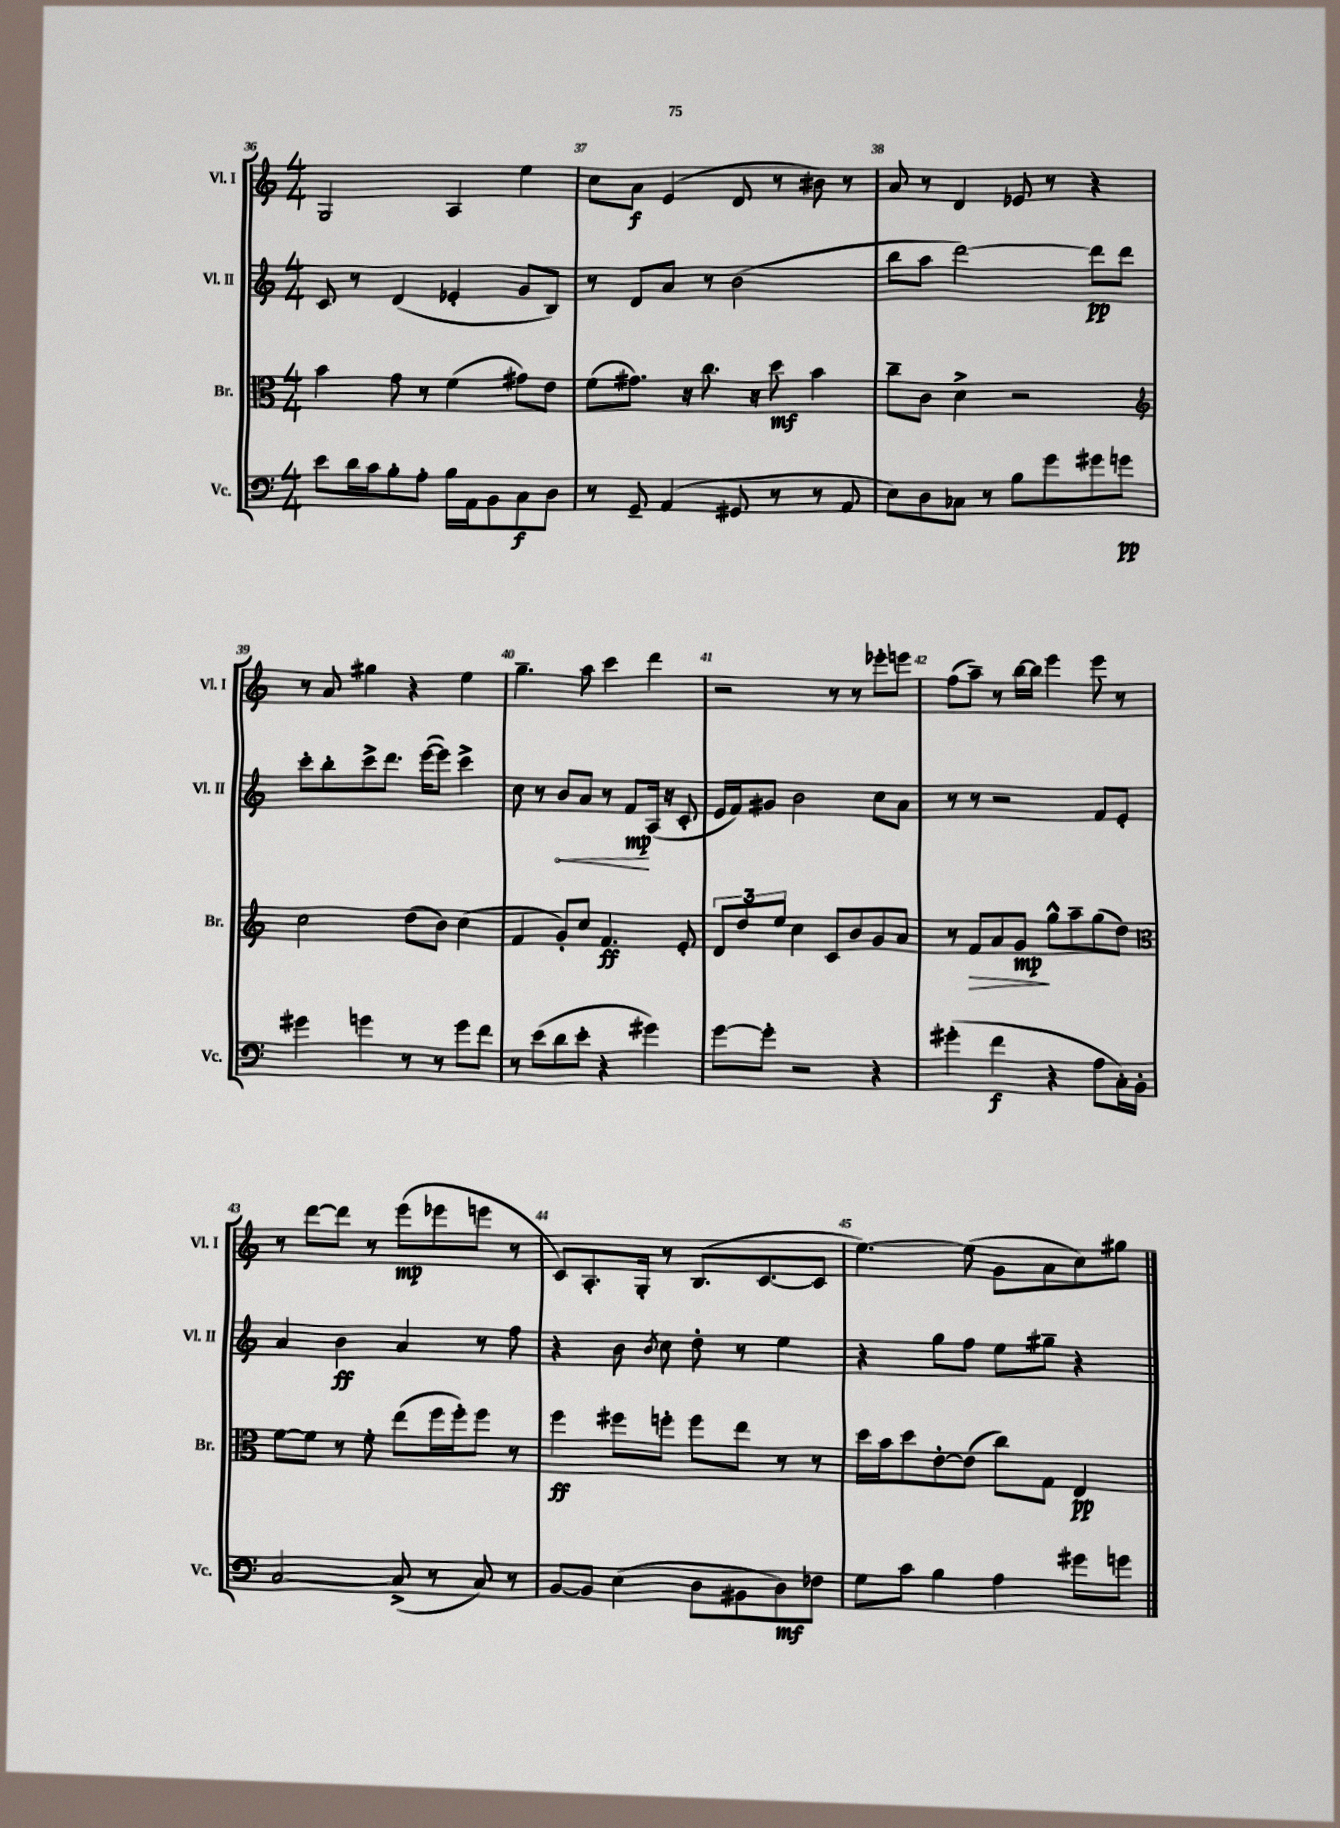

**kern	**dynam	**kern	**dynam	**kern	**dynam	**kern	**dynam
*part4	*part4	*part3	*part3	*part2	*part2	*part1	*part1
*staff4	*staff4	*staff3	*staff3	*staff2	*staff2	*staff1	*staff1
*I"Vc.	*	*I"Br.	*	*I"Vl. II	*	*I"Vl. I	*
*I'Vc.	*	*I'Br.	*	*I'Vl. II	*	*I'Vl. I	*
*clefF4	*	*clefC3	*	*clefG2	*	*clefG2	*
*k[]	*	*k[]	*	*k[]	*	*k[]	*
*M4/4	*	*M4/4	*	*M4/4	*	*M4/4	*
=36	=36	=36	=36	=36	=36	=36	=36
8e\L	.	4b\	.	8c/	.	2G/	.
16d\L	.	.	.	8r	.	.	.
16c\J	.	.	.	.	.	.	.
8B'\	.	8g\	.	(4d/	.	.	.
8A'\J	.	8r	.	.	.	.	.
16B\LL	.	(4f\	.	4e-X'/	.	4A/	.
16AA\J	.	.	.	.	.	.	.
8BB\	.	.	.	.	.	.	.
8C\	f	8g#X\L)	.	8g/L	.	4ee\	.
8D\J	.	8e\J	.	8B/J)	.	.	.
=37	=37	=37	=37	=37	=37	=37	=37
8r	.	(8f\L	.	8r	.	8cc\L	.
8GG~/	.	8.g#X\J)	.	8d/L	.	8a\J	f
(4AA/	.	.	.	8a/J	.	(4e/	.
.	.	16r	.	.	.	.	.
.	.	8.cc\	.	8r	.	.	.
8GG#X/	.	.	.	(2b\	.	8d/	.
.	.	16r	.	.	.	.	.
8r	.	8dd\	mf	.	.	8r	.
8r	.	4b\	.	.	.	8b#X\)	.
8AA/	.	.	.	.	.	8r	.
=38	=38	=38	=38	=38	=38	=38	=38
8E\L)	.	8cc~\L	.	8bb\L	.	8a/	.
8D\	.	8c\J	.	8aa\J	.	8r	.
8C-X\J	.	4d^\	.	[2ddd\)	.	4d/	.
8r	.	.	.	.	.	.	.
8B\L	.	2r	.	.	.	8e-X/	.
8g\	.	.	.	.	.	8r	.
8g#X\	.	.	.	8ddd\L]	pp	4r	.
8gn\J	pp	.	.	8ddd\J	.	.	.
!!LO:LB:g=z
=39	=39	=39	=39	=39	=39	=39	=39
*	*	*clefG2	*	*	*	*	*
4g#X\	.	2cc\	.	8ccc'\L	.	8r	.
.	.	.	.	8bb'\	.	8a/	.
4gn\	.	.	.	8ccc^\	.	4gg#X\	.
.	.	.	.	8.ddd\J	.	.	.
8r	.	(8dd\L	.	.	.	4r	.
.	.	.	.	([16eee\KL	.	.	.
8r	.	8b\J)	.	8eee\J])	.	.	.
8g\L	.	(4cc\	.	4ccc^\	.	4ee\	.
8f\J	.	.	.	.	.	.	.
=40	=40	=40	=40	=40	=40	=40	=40
8r	.	4f/	.	8cc\	.	4.gg~\	.
(8e\L	.	.	.	8r	.	.	.
!	!	!	!	!	!LO:HP:b	!	!
8d\	.	8g'/L)	.	8b/L	<	.	.
8e'\J	.	8cc/J	.	8a/J	.	8aa\	.
4r	.	4.f/	ff	8r	.	4ccc\	.
.	.	.	.	8f/L	mp	.	.
4g#X\)	.	.	.	(16A/Jk	[	4ddd\	.
.	.	.	.	16r	.	.	.
.	.	8e'/	.	8c'/	.	.	.
=41	=41	=41	=41	=41	=41	=41	=41
[8g\L	.	12d/L	.	16e/LL	.	2r	.
.	.	.	.	16f/J)	.	.	.
.	.	12dd/	.	.	.	.	.
8g'\J]	.	.	.	8g#X/J	.	.	.
.	.	12ee/J	.	.	.	.	.
2r	.	4cc\	.	2b\	.	.	.
.	.	8c/L	.	.	.	8r	.
.	.	8b/	.	.	.	8r	.
4r	.	8g/	.	8cc\L	.	8eee-X'\L	.
.	.	8a/J	.	8a\J	.	8eeen\J	.
=42	=42	=42	=42	=42	=42	=42	=42
(4g#X'\	.	8r	.	8r	.	(8ff\L	.
!	!	!	!LO:HP:b	!	!	!	!
.	.	8f/L	>	8r	.	8aa~\J)	.
4f\	f	8a/	.	2r	.	8r	.
.	.	8g/J	mp	.	.	[16bb\LL	.
.	.	.	.	.	.	16bb\JJ]	.
4r	.	8gg^^\L	]	.	.	4eee\	.
.	.	8aa~\	.	.	.	.	.
8A\L	.	(8gg\	.	8f/L	.	8eee\	.
16C'\L)	.	8dd\J)	.	8e'/J	.	8r	.
16BB'\JJ	.	.	.	.	.	.	.
!!LO:LB:g=z
=43	=43	=43	=43	=43	=43	=43	=43
*	*	*clefC3	*	*	*	*	*
[2C/	.	[8f\L	.	4a/	.	8r	.
.	.	8f\J]	.	.	.	[8ddd\L	.
.	.	8r	.	4b\	ff	8ddd\J]	.
.	.	8f'\	.	.	.	8r	.
(8C^/]	.	(8ee\L	.	4a/	.	(8eee\L	mp
8r	.	16ff\L	.	.	.	8eee-X\	.
.	.	16ff'\J)	.	.	.	.	.
8C/)	.	8ff\J	.	8r	.	8eeen\J	.
8r	.	8r	.	8ff\	.	8r	.
=44	=44	=44	=44	=44	=44	=44	=44
[8BB/L	.	4ff\	ff	4r	.	8c/L)	.
8BB/J]	.	.	.	.	.	8.A'/	.
(4E\	.	8ff#X\L	.	8b\	.	.	.
.	.	.	.	.	.	16G'/Jk	.
.	.	.	.	8qb/	.	.	.
.	.	8ffn'\J	.	8cc\	.	8r	.
8D\L	.	8ff\L	.	8dd'\	.	(8.B/L	.
8BB#X\	.	8ee\J	.	8r	.	.	.
.	.	.	.	.	.	[8.c/	.
8D\)	mf	8r	.	4ee\	.	.	.
8F-X\J	.	8r	.	.	.	8c/J]	.
=45	=45	=45	=45	=45	=45	=45	=45
8G\L	.	16dd\LL	.	4r	.	[4.ee\)	.
.	.	16b\J	.	.	.	.	.
8c\J	.	8dd\	.	.	.	.	.
4B\	.	[8e'\	.	8gg\L	.	.	.
.	.	(8e\J]	.	8ff\J	.	(8ee\]	.
4A\	.	8cc\L)	.	8ee\L	.	8g\L	.
.	.	8G\J	.	8gg#X~\J	.	8a\	.
8g#X\L	.	4E/	pp	4r	.	8cc\)	.
8gn\J	.	.	.	.	.	8gg#X\J	.
==	==	==	==	==	==	==	==
*-	*-	*-	*-	*-	*-	*-	*-
